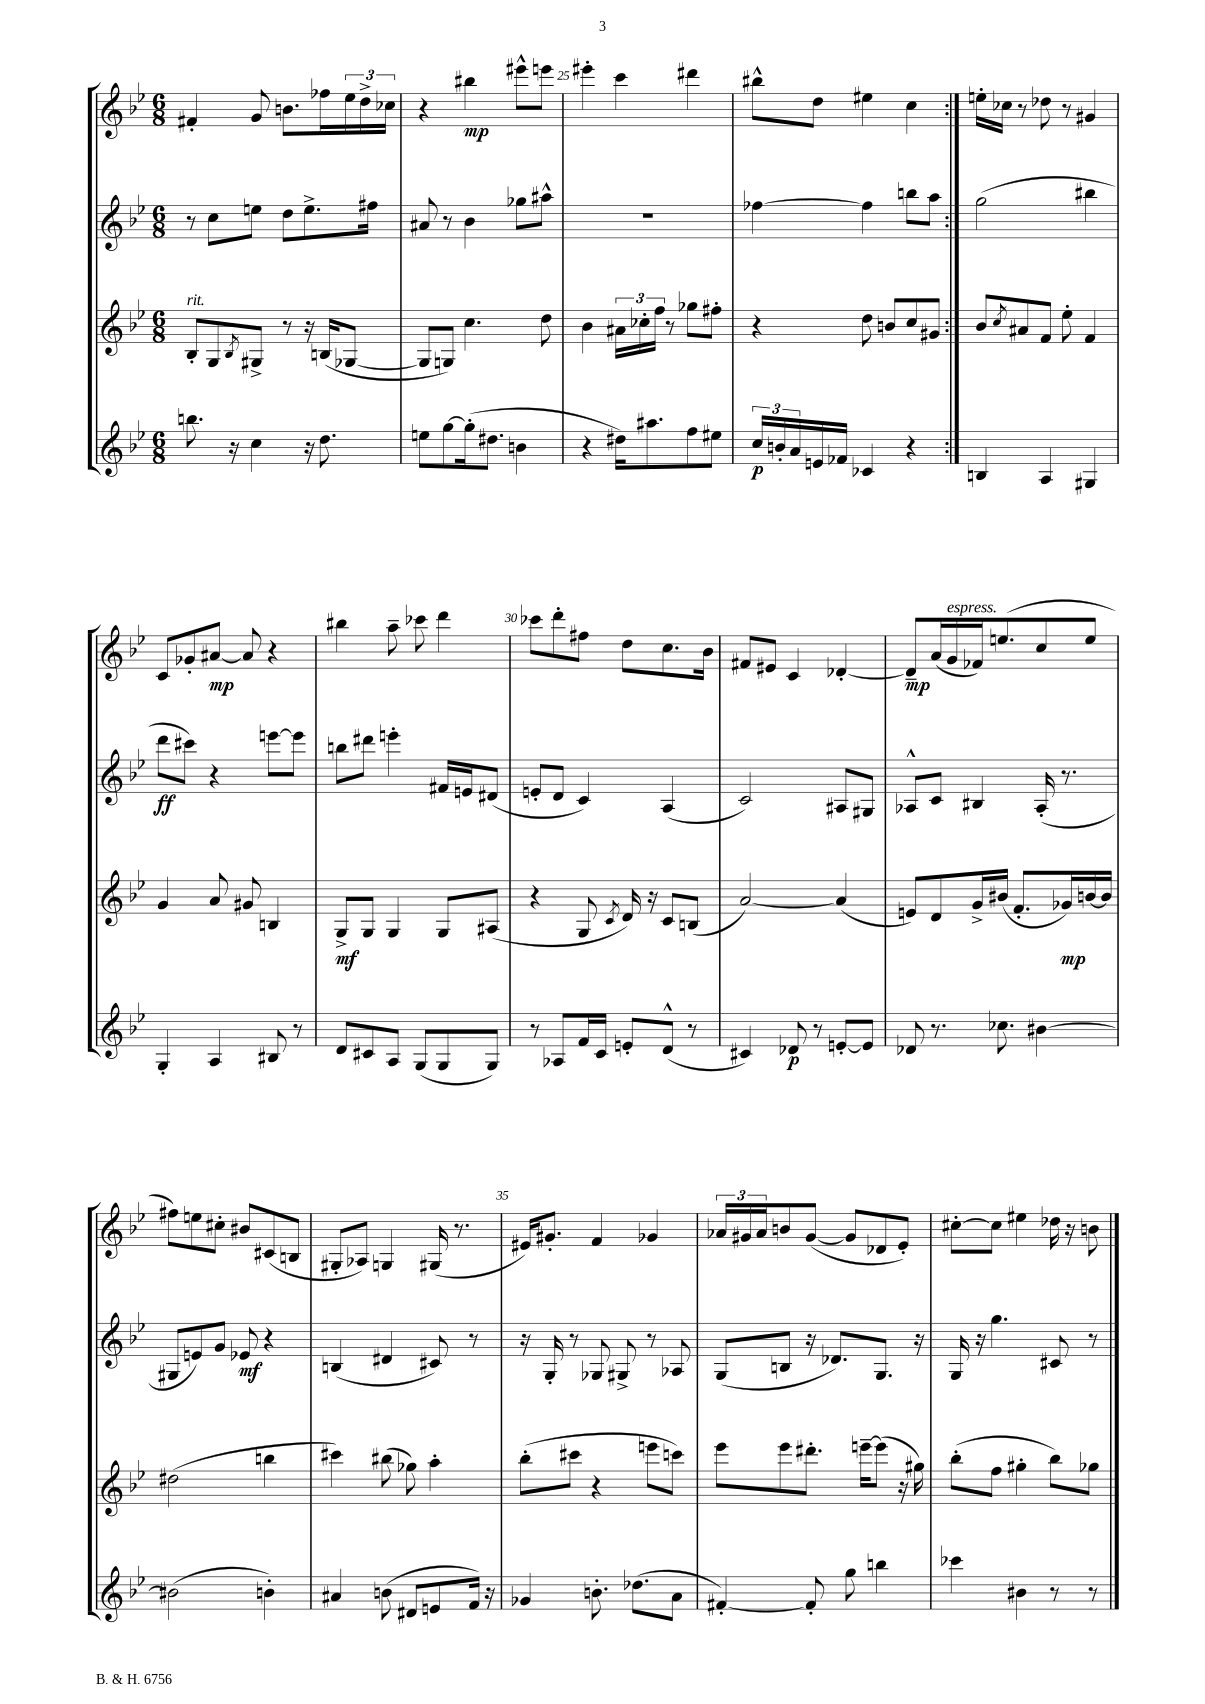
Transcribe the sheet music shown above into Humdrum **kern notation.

**kern	**dynam	**kern	**dynam	**kern	**dynam	**kern	**dynam
*part4	*part4	*part3	*part3	*part2	*part2	*part1	*part1
*staff4	*staff4	*staff3	*staff3	*staff2	*staff2	*staff1	*staff1
*clefG2	*	*clefG2	*	*clefG2	*	*clefG2	*
*k[b-e-]	*	*k[b-e-]	*	*k[b-e-]	*	*k[b-e-]	*
*M6/8	*	*M6/8	*	*M6/8	*	*M6/8	*
=23	=23	=23	=23	=23	=23	=23	=23
!	!	!LO:TX:a:i:t=rit.	!	!	!	!	!
8.bbn\	.	8B-'/L	.	8r	.	4f#X'/	.
.	.	8G/	.	8cc\L	.	.	.
16r	.	.	.	.	.	.	.
.	.	8qB-/	.	.	.	.	.
4cc\	.	8G#X^/J	.	8een\J	.	8g/	.
.	.	8r	.	8dd\L	.	8.bn\L	.
16r	.	16r	.	8.ee^\	.	.	.
8.dd\	.	(16Bn/KL	.	.	.	16ff-X\L	.
.	.	[8G-X/J	.	.	.	24ee-\	.
.	.	.	.	.	.	24dd^\	.
.	.	.	.	16ff#X\Jk	.	.	.
.	.	.	.	.	.	24cc-X\JJ	.
=24	=24	=24	=24	=24	=24	=24	=24
8een\L	.	8G-/L]	.	8a#X/	.	4r	.
[8gg\	.	8Gn/J)	.	8r	.	.	.
(16gg'\k]	.	4.cc\	.	4b-\	.	4bb#X\	mp
8.dd#X\J	.	.	.	.	.	.	.
4bn\	.	.	.	8gg-X\L	.	8eee#X^^\L	.
.	.	8dd\	.	8aa#X^^\J	.	8eeen\J	.
=25	=25	=25	=25	=25	=25	=25	=25
4r	.	4b-\	.	2.r	.	4eee#X'\	.
16dd#X\KL)	.	24a#X\LL	.	.	.	4ccc\	.
.	.	24cc-X'\	.	.	.	.	.
8.aa#X\	.	.	.	.	.	.	.
.	.	24ff\JJ	.	.	.	.	.
.	.	8r	.	.	.	.	.
8ff\	.	8gg-X\L	.	.	.	4ddd#X\	.
8ee#X\J	.	8ff#X'\J	.	.	.	.	.
=26	=26	=26	=26	=26	=26	=26	=26
24cc/LL	p	4r	.	[4ff-X\	.	8bb#X^^\L	.
24bn'/	.	.	.	.	.	.	.
24a/	.	.	.	.	.	.	.
16en/	.	.	.	.	.	8dd\J	.
16f-X/JJ	.	.	.	.	.	.	.
4c-X/	.	8dd\	.	4ff-\]	.	4ee#X\	.
.	.	8bn/L	.	.	.	.	.
4r	.	8cc/	.	8bbn\L	.	4cc\	.
.	.	8g#X/J	.	8aa\J	.	.	.
=27:|!	=27:|!	=27:|!	=27:|!	=27:|!	=27:|!	=27:|!	=27:|!
4Bn/	.	8b-/L	.	(2gg\	.	16een'\LL	.
.	.	.	.	.	.	16cc-X\JJ	.
.	.	8qcc/	.	.	.	.	.
.	.	8a#X/	.	.	.	8r	.
4A/	.	8f/J	.	.	.	8dd-X\	.
.	.	8ee-'\	.	.	.	8r	.
4G#X/	.	4f/	.	4bb#X\	.	4g#X/	.
!!LO:LB:g=z
=28	=28	=28	=28	=28	=28	=28	=28
4G'/	.	4g/	.	8ddd\L	ff	8c/L	.
.	.	.	.	8ccc#X\J)	.	8g-X'/	.
4A/	.	8a/	.	4r	.	[8a#X/J	mp
.	.	8g#X/	.	.	.	8a#/]	.
8B#X/	.	4Bn/	.	[8eeen\L	.	4r	.
8r	.	.	.	8eee\J]	.	.	.
=29	=29	=29	=29	=29	=29	=29	=29
8d/L	.	8G^/L	mf	8bbn\L	.	4bb#X\	.
8c#X/	.	8G/J	.	8ddd#X\J	.	.	.
8A/J	.	4G/	.	4eeen'\	.	8aa~\	.
(8G/L	.	.	.	.	.	8ccc-X\	.
8G/	.	8G/L	.	16f#X/LL	.	4ddd\	.
.	.	.	.	16en/J	.	.	.
8G/J)	.	(8A#X/J	.	(8d#X/J	.	.	.
=30	=30	=30	=30	=30	=30	=30	=30
8r	.	4r	.	8en'/L	.	8ccc-X\L	.
8A-X/L	.	.	.	8d/J	.	8ddd'\	.
16f/L	.	8G/	.	4c/)	.	8ff#X\J	.
16c/JJ	.	.	.	.	.	.	.
.	.	8qc/	.	.	.	.	.
8en'/L	.	16d/)	.	.	.	8dd\L	.
.	.	16r	.	.	.	.	.
(8d^^/J	.	8c/L	.	(4A/	.	8.cc\	.
8r	.	(8Bn/J	.	.	.	.	.
.	.	.	.	.	.	16b-\Jk	.
=31	=31	=31	=31	=31	=31	=31	=31
4c#X/)	.	[2a/)	.	2c/)	.	8f#X/L	.
.	.	.	.	.	.	8e#X/J	.
8d-X/	p	.	.	.	.	4c/	.
8r	.	.	.	.	.	.	.
[8en'/L	.	(4a/]	.	8A#X/L	.	[4d-X'/	.
8e/J]	.	.	.	8G#X/J	.	.	.
=32	=32	=32	=32	=32	=32	=32	=32
8d-X/	.	8en/L)	.	8A-X^^/L	.	8d-~/L]	mp
8.r	.	8d/	.	8c/J	.	(16a/L	.
!	!	!	!	!	!	!LO:TX:a:i:t=espress.	!
.	.	.	.	.	.	16g/	.
.	.	16g^/L	.	4B#X/	.	16f-X/J)	.
8.cc-X\	.	(16b#X/JJ	.	.	.	(8.een/	.
.	.	8.f'/L	.	.	.	.	.
[4b#X\	.	.	.	(16A-'/	.	8cc/	.
.	.	16g-X/L)	mp	8.r	.	.	.
.	.	[16bn/	.	.	.	8ee/J	.
.	.	16b/JJ]	.	.	.	.	.
!!LO:LB:g=z
=33	=33	=33	=33	=33	=33	=33	=33
(2b#X\]	.	(2dd#X\	.	8G#X/L	.	8ff#X\L)	.
.	.	.	.	8en/)	.	8een\	.
.	.	.	.	8g/J	.	8cc#X'\J	.
.	.	.	.	8e-X/	mf	8b#X/L	.
4bn'\)	.	4bbn\	.	4r	.	(8c#X/	.
.	.	.	.	.	.	8Bn/J	.
=34	=34	=34	=34	=34	=34	=34	=34
4a#X/	.	4ccc#X\)	.	(4Bn/	.	8G#X'/L	.
.	.	.	.	.	.	8A-X/J)	.
(8bn\	.	(8bb#X\	.	4d#X/	.	4Gn/	.
8d#X/L	.	8gg-X\)	.	.	.	.	.
8en/	.	4aa'\	.	8c#X/)	.	(16G#X/	.
.	.	.	.	.	.	8.r	.
16f/Jk)	.	.	.	8r	.	.	.
16r	.	.	.	.	.	.	.
=35	=35	=35	=35	=35	=35	=35	=35
4g-X/	.	(8bb-'\L	.	16r	.	16e#X/KL)	.
.	.	.	.	16G'/	.	8.g#X'/J	.
.	.	8ccc#X\J	.	8r	.	.	.
8.bn'\	.	4r	.	8G-X/	.	4f/	.
.	.	.	.	8G#X^/	.	.	.
(8.dd-X\L	.	.	.	.	.	.	.
.	.	8eeen\L	.	8r	.	4g-X/	.
8a\J	.	8cccn\J)	.	8A-X/	.	.	.
=36	=36	=36	=36	=36	=36	=36	=36
[4f#X'/)	.	8eee-\L	.	(8G/L	.	24a-X/LL	.
.	.	.	.	.	.	24g#X/	.
.	.	.	.	.	.	24a-/J	.
.	.	8eee-\	.	8Bn/J	.	8bn/	.
8f#'/]	.	8.ddd#X'\J	.	16r	.	([8g#/J	.
.	.	.	.	8.d-X/L)	.	.	.
8gg\	.	.	.	.	.	8g#/L]	.
.	.	[16eeen~\KL	.	.	.	.	.
4bbn\	.	(8eee\J]	.	8.G/J	.	8d-X/	.
.	.	16r	.	.	.	8e-'/J)	.
.	.	16gg#X\)	.	16r	.	.	.
=37	=37	=37	=37	=37	=37	=37	=37
4ccc-X\	.	(8bb-'\L	.	16G/	.	[8cc#X'\L	.
.	.	.	.	16r	.	.	.
.	.	8ff\J	.	4.gg\	.	8cc#\J]	.
4b#X\	.	4gg#X'\	.	.	.	4ee#X\	.
8r	.	8bb-\L)	.	8c#X/	.	16dd-X\	.
.	.	.	.	.	.	16r	.
8r	.	8gg-X\J	.	8r	.	8bn\	.
==	==	==	==	==	==	==	==
*-	*-	*-	*-	*-	*-	*-	*-
